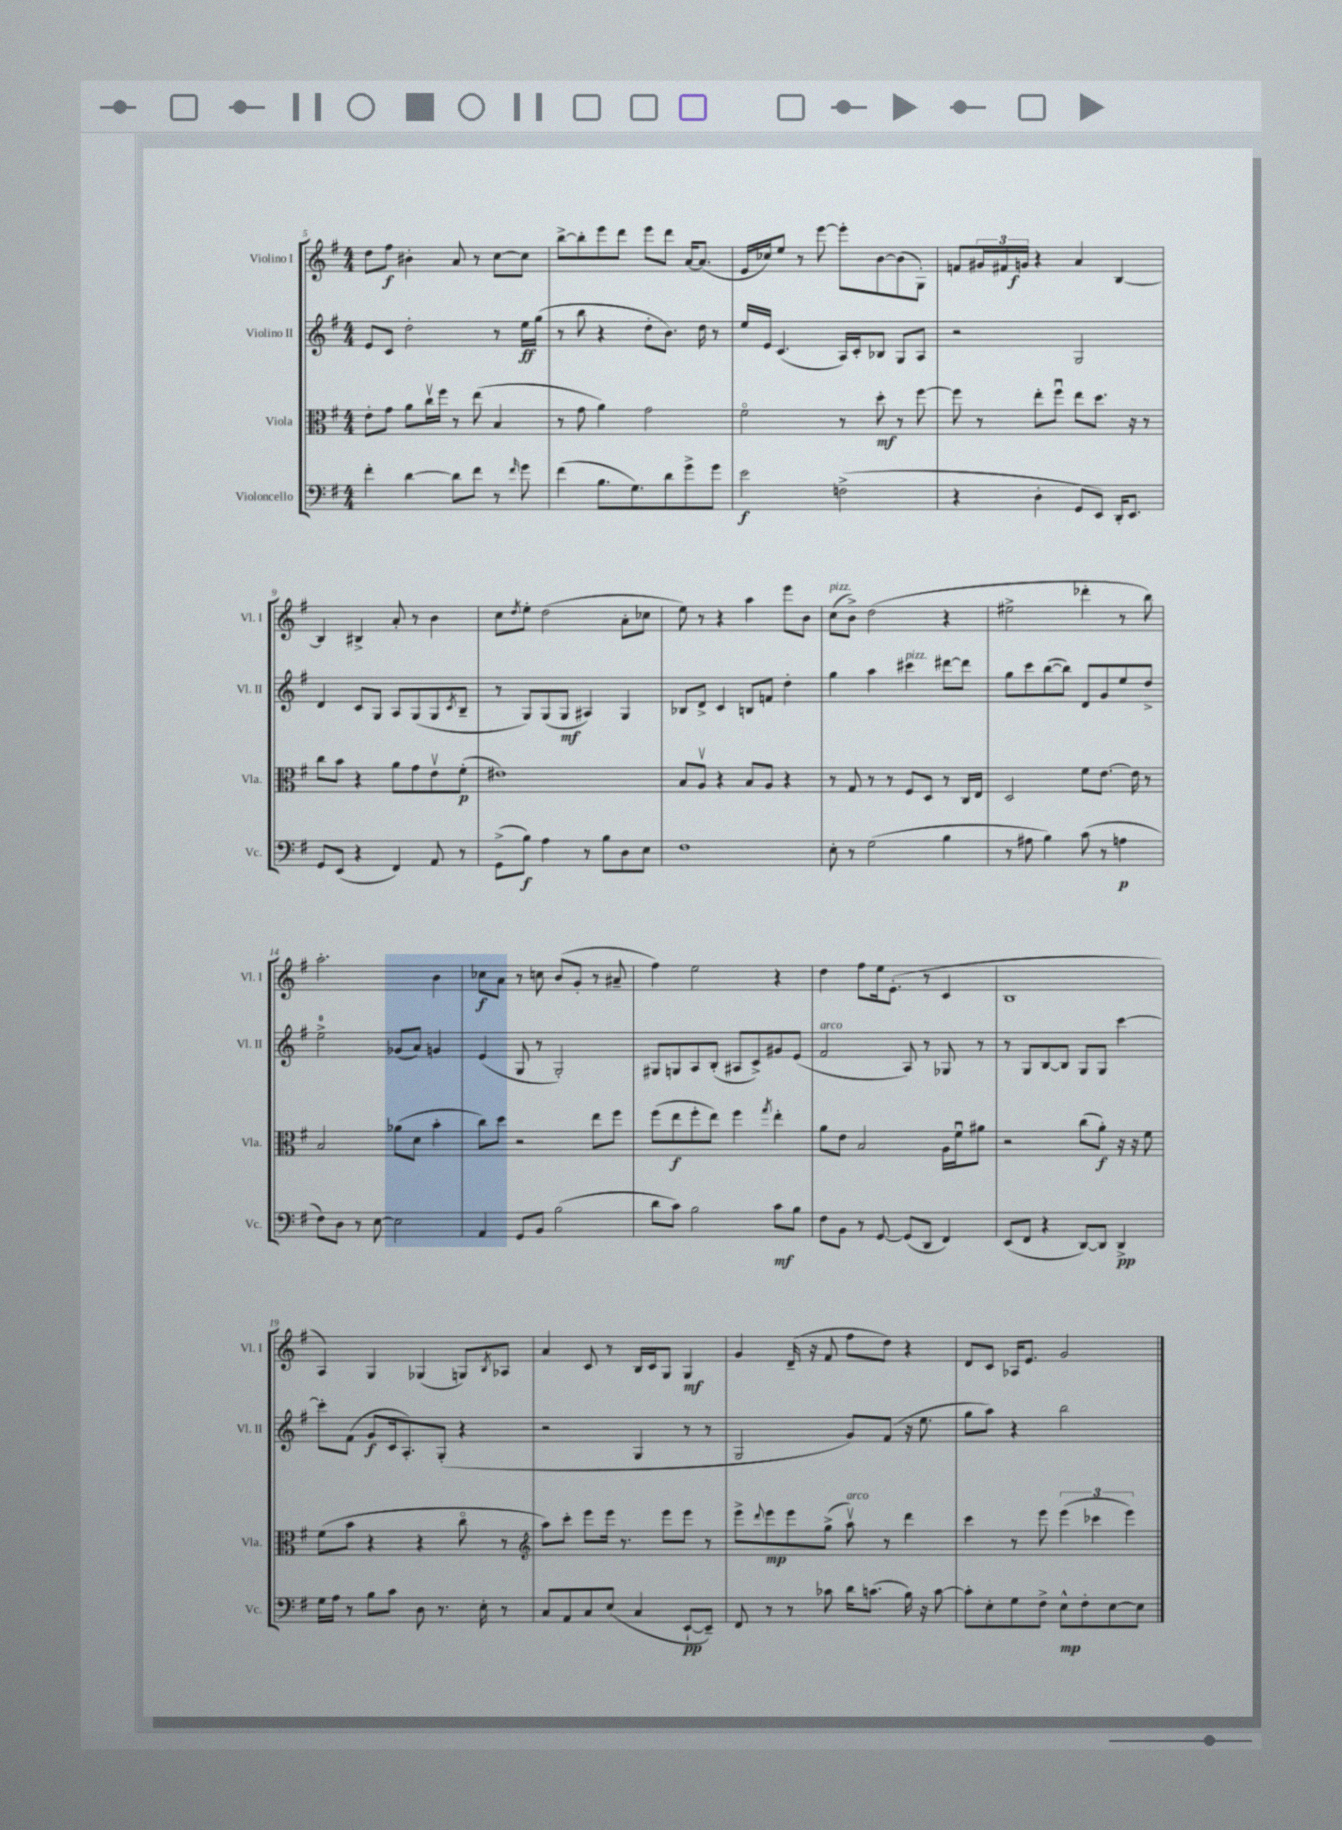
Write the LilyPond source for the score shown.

<<
\new StaffGroup <<
\new Staff = "s0" \with { instrumentName = "Violino I" shortInstrumentName = "Vl. I" } {
    \clef treble \key g \major \numericTimeSignature \time 4/4
    d''8 fis''8\f bis'4-. a'8 r8 c''8~ c''8 |
    b''8~-> b''8-. e'''8 d'''8 e'''8 d'''8 a'16~ a'8.( |
    e'16 ces''16) e''8 r8 e'''8~ e'''8-. b'8~ b'8( g8-.) |
    f'8 \tuplet 3/2 { gis'16 fis'16 g'16\f } r4 a'4 b4~ |
    b4 bis4-> a'8-. r8 b'4 |
    c''8 \acciaccatura { d''8 } e''8-. d''2( a'8-. ces''8 |
    e''8) r8 r4 a''4 e'''8 b'8 |
    c''8^\markup { \italic "pizz." }( b'8->) d''2( r4 |
    eis''2-> des'''4-. r8 b''8) |
    a''2.-. b'4 |
    ces''8\f a'8 r8 c''8 b'8( g'8-. r8 ais'8-- |
    fis''4) e''2 r4 |
    d''4 fis''8 e''16 e'8.-.( r8 c'4 |
    b1 |
    a4) g4 ges4( g8) \acciaccatura { b8 } aes8 |
    a'4 c'8 r8 b16 c'16 g8 g4\mf |
    g'4 d'16--( r16 fis'8 fis''8 d''8) r4 |
    d'8 c'8 aes16 e'8. g'2 \bar "|." |
}
\new Staff = "s1" \with { instrumentName = "Violino II" shortInstrumentName = "Vl. II" } {
    \clef treble \key g \major \numericTimeSignature \time 4/4
    e'8 c'8 d''2-. r8 e''16\ff g''16( |
    r8 b''8 r4 d''8-. b'8.) d''16 r8 |
    e''16 e'16 c'4.( a16) c'16-. bes8 g8 a8 |
    r2 g2 |
    d'4 c'8 g8 a8 g8( g8 \acciaccatura { c'8 } b8-- |
    r8 g8) g8( g8\mf ais4) g4 |
    bes8 d'8-> c'4 b8 f'8 d''4-. |
    g''4 a''4 cis'''4^\markup { \italic "pizz." } dis'''8~ dis'''8 |
    g''8 c'''8 b''8~( b''8) d'8 g'8 e''8 d''8-> |
    e''2-0-> ges'8( a'8) g'4 |
    e'4( g8 r8 g2-.) |
    gis8 g8 a8 b8-.( ais8 c'8->) gis'8 e'8( |
    fis'2^\markup { \italic "arco" } a8) r8 ges8 r8 |
    r8 g8 b8~ b8 g8 g8 c'''4~ |
    c'''8-. fis'8( g'8\f c'16 a8.-.) g8-.( r4 |
    r2 g4 r8 r8 |
    g2 g'8) fis'8( r16 e''8. |
    g''8 a''8) r4 b''2 \bar "|." |
}
\new Staff = "s2" \with { instrumentName = "Viola" shortInstrumentName = "Vla." } {
    \clef alto \key g \major \numericTimeSignature \time 4/4
    e'8-. g'8 a'8 c''16\upbow fis''16 r8 e''8( b4 |
    r8 g'8 a'4) g'2 |
    fis'2\flageolet r8 d''8-.\mf r8 fis''8~ |
    fis''8 r8 e''8-. fis''8\downbow e''8 d''8. r16 r8 |
    c''8 b'8 r4 a'8 g'8 e'8\upbow fis'8-.\p( |
    eis'1) |
    b8 a8\upbow r4 b8 a8 r4 |
    r8 g8 r8 r8 fis8 d8 r8 c16 e16 |
    d2 fis'8 e'8.~ e'16 r8 |
    b2 aes'8( d'8 b'4-. |
    c''8) d''8 r2 e''8 fis''8 |
    fis''8( e''8\f fis''8-. e''8) fis''4 \acciaccatura { g''8 } e''4-. |
    a'8 e'8 b2 a16 fis'16\downbow ais'8 |
    r2 c''8( a'8-.\f) r16 r16 fis'8 |
    fis'8( b'8 r4 r4 c''8\flageolet r8 |
    \clef treble a''8) c'''8-. e'''8 e'''16 r8. e'''8 e'''8 r8 |
    e'''8-> \appoggiatura { d'''8 } e'''8\mp e'''8 g''8->( a''8\upbow^\markup { \italic "arco" }) r8 d'''4 |
    c'''4 r8 e'''8 \tuplet 3/2 { e'''4( ces'''4 e'''4) } \bar "|." |
}
\new Staff = "s3" \with { instrumentName = "Violoncello" shortInstrumentName = "Vc." } {
    \clef bass \key g \major \numericTimeSignature \time 4/4
    fis'4-. d'4~ d'8 fis'8 r8 \grace { fis'16 } g'8 |
    fis'4( b8. g8.) d'8 g'8-> g'8 |
    e'2\f f2->( |
    r4 d4-. g,8 e,8) d,16-. e,8. |
    g,8 e,8( r4 fis,4) a,8 r8 |
    g,8->( b8\f) a4 r8 b8 d8 e8 |
    fis1 |
    e8-. r8 g2( b4 |
    r8 ais8 b4) c'8( r8 a4\p |
    fis8) d8 r8 e8~ e2 |
    a,4 g,8 b,8 b2( |
    d'8 c'8) b2 c'8\mf b8 |
    fis8 b,8 r8 g,8~ g,8( d,8 fis,4) |
    e,8( fis,8 r4 d,8~) d,8 d,4->\pp |
    g16 a16 r8 b8 c'8 d8 r8. e16-. r8 |
    c8 a,8 c8 e8( c4 e,8~-!\pp e,8--) |
    fis,8 r8 r8 ces'8 d'16 c'8.( b16) r16 c'8~ |
    c'8-. e8-. g8 fis8-> e8-^\mp fis8-. e8~ e8 \bar "|." |
}
>>
>>
\layout { \context { \Score currentBarNumber = #5 } }
